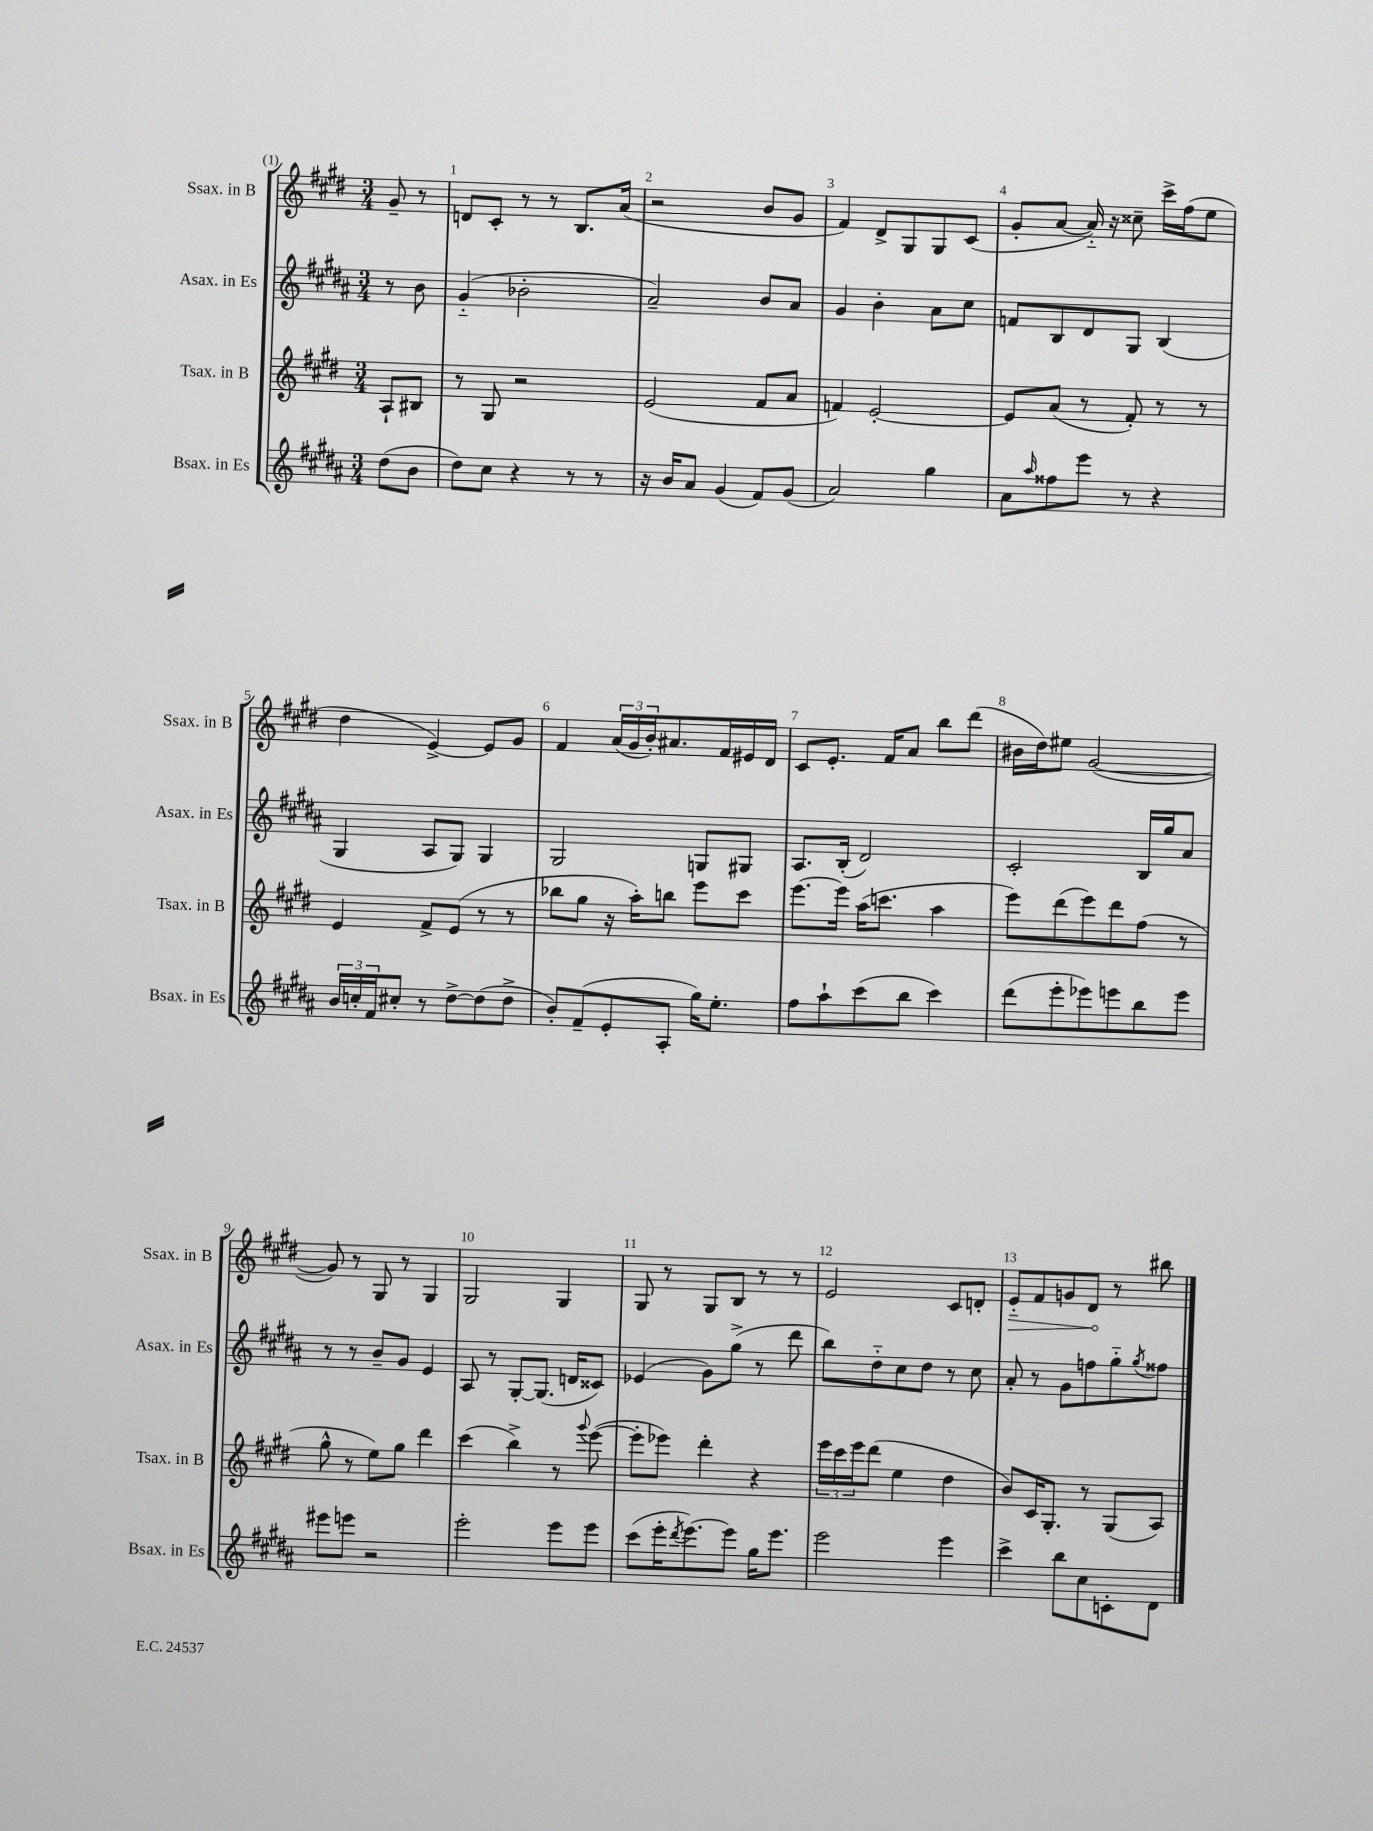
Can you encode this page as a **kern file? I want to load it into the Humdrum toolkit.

**kern	**kern	**kern	**kern	**dynam
*part4	*part3	*part2	*part1	*part1
*staff4	*staff3	*staff2	*staff1	*staff1
*I"Bsax. in Es	*I"Tsax. in B	*I"Asax. in Es	*I"Ssax. in B	*
*I'Bsax. in Es	*I'Tsax. in B	*I'Asax. in Es	*I'Ssax. in B	*
*clefG2	*clefG2	*clefG2	*clefG2	*
*k[f#c#g#d#a#]	*k[f#c#g#d#]	*k[f#c#g#d#a#]	*k[f#c#g#d#]	*
*M3/4	*M3/4	*M3/4	*M3/4	*
=	=	=	=	=
(8dd#\L	8A`/L	8r	8g#~/	.
8b\J	8B#X/J	8b\	8r	.
=1	=1	=1	=1	=1
8dd#\L)	8r	(4g#/	8dn/L	.
8cc#\J	8G#/	.	8c#'/J	.
4r	2r	2b-X'\	8r	.
.	.	.	8r	.
8r	.	.	8.B/L	.
8r	.	.	.	.
.	.	.	(16a/Jk	.
=2	=2	=2	=2	=2
16r	(2e/	2a#~/)	2r	.
16b/KL	.	.	.	.
8a#/J	.	.	.	.
(4g#/	.	.	.	.
8f#/L)	8f#/L	8b/L	8b/L	.
(8g#/J	8a/J	8a#/J	8g#/J	.
=3	=3	=3	=3	=3
2a#/)	4fn/)	4g#/	4f#/)	.
.	[2e'/	4b'\	8d#^/L	.
.	.	.	8G#/	.
4gg#\	.	8a#\L	8G#/	.
.	.	8cc#\J	(8c#/J	.
=4	=4	=4	=4	=4
8a#\L	8e/L]	8fn/L	8g#'/L	.
16qqaa#/	.	.	.	.
8ff##X\	(8a/J	8B/	[8a/J	.
8eee\J	8r	8d#/	16a/])	.
.	.	.	16r	.
8r	8f#'/)	8G#/J	8cc##X~\	.
4r	8r	(4B/	16ccc#^\LL	.
.	.	.	(16ff#\J	.
.	8r	.	8ee\J	.
!!LO:LB:g=z
=5	=5	=5	=5	=5
24b/LL	4e/	4G#/	4dd#\	.
24ccn'/	.	.	.	.
24f#/J	.	.	.	.
8cc#X'/J	.	.	.	.
8r	8f#^/L	8A#/L	[4e^/)	.
[8dd#^\L	(8e/J	8G#/J)	.	.
(8dd#\]	8r	4G#/	8e/L]	.
8dd#^\J	8r	.	8g#/J	.
=6	=6	=6	=6	=6
8b'/L)	8bb-X\L	2G#/	4f#/	.
(8f#~/	8gg#\J	.	.	.
8e'/	16r	.	(24a/LL	.
.	.	.	24g#/	.
.	16aa'\KL)	.	.	.
.	.	.	24b'/J)	.
8A#'/J	8bbn\J	.	8.a#X/	.
16gg#\KL)	8eee\L	8Gn/L	.	.
8.ee'\J	.	.	16f#/L	.
.	8ccc#\J	8G#X/J	16e#X/	.
.	.	.	16d#/JJ	.
=7	=7	=7	=7	=7
8ff#\L	[8.eee\L	8.A#/L	8c#/L	.
8aa#`\	.	.	8.e'/J	.
.	16eee\Jk]	(16B'/Jk	.	.
(8ccc#\	(16aa\KL	2d#/)	.	.
.	8.cccn\J	.	16f#/KL	.
8bb\J	.	.	8a/J	.
4ccc#\)	4aa\	.	8bb\L	.
.	.	.	(8ddd#\J	.
=8	=8	=8	=8	=8
(8ddd#\L	8eee\L)	2c#'/	16b#X\LL	.
.	.	.	16dd#\J)	.
8eee'\	(8ddd#\	.	8ee#X\J	.
8eee-X\)	8eee\)	.	([2g#/	.
8eeen\	8ddd#\	.	.	.
8bb\	(8ff#\J	16B/LL	.	.
.	.	16gg#/J	.	.
8eee\J	8r	8a#/J	.	.
!!LO:LB:g=z
=9	=9	=9	=9	=9
8eee#X\L	8gg#^^\	8r	8g#/])	.
8eeen\J	8r	8r	8r	.
2r	8ee\L)	8b~/L	8G#/	.
.	8gg#\J	8g#/J	8r	.
.	4ddd#\	4e/	4G#/	.
=10	=10	=10	=10	=10
2eee'\	(4ccc#\	8A#/	2G#/	.
.	.	8r	.	.
.	4bb^\)	[8G#'/L	.	.
.	.	(8.G#/J]	.	.
8eee\L	8r	.	4G#/	.
.	.	16dn/KL	.	.
.	8qqggg#/	.	.	.
8eee\J	([8eee\	8c##X/J)	.	.
=11	=11	=11	=11	=11
(8ccc#\L	8eee'\L]	(4e-X/	8G#/	.
16eee'\K	8eee-X\J)	.	8r	.
8qddd#/	.	.	.	.
[8.eee\)	.	.	.	.
.	4ddd#'\	8g#\L)	8G#/L	.
8eee\J]	.	(8gg#^\J	8B/J	.
16gg#\KL	4r	8r	8r	.
8.eee\J	.	.	.	.
.	.	8ddd#\	8r	.
=12	=12	=12	=12	=12
2eee\	24eee\LL	8bb\L)	2e/	.
.	24ccc#\	.	.	.
.	24eee\J	.	.	.
.	(8ddd#\J	8dd#\	.	.
.	4ee\	8cc#\	.	.
.	.	8dd#\J	.	.
4eee\	4dd#\	8r	8c#/L	.
.	.	8cc#\	8dn'/J	.
=13	=13	=13	=13	=13
!	!	!	!	!LO:HP:b
4ccc#^\	8b/L)	8a#'/	8e/L	>
.	16c#/K	8r	8f#/	.
.	8.G#'/J	.	.	.
8bb\L	.	8g#\L	8gn/	.
8cc#\	8r	8ffn\	8d#/J	.
8cn'\	(8G#/L	8gg#\	8r	]
.	.	8qgg#/	.	.
8d#\J	8A/J)	8ff##X\J	8bb#X\	.
==	==	==	==	==
*-	*-	*-	*-	*-
